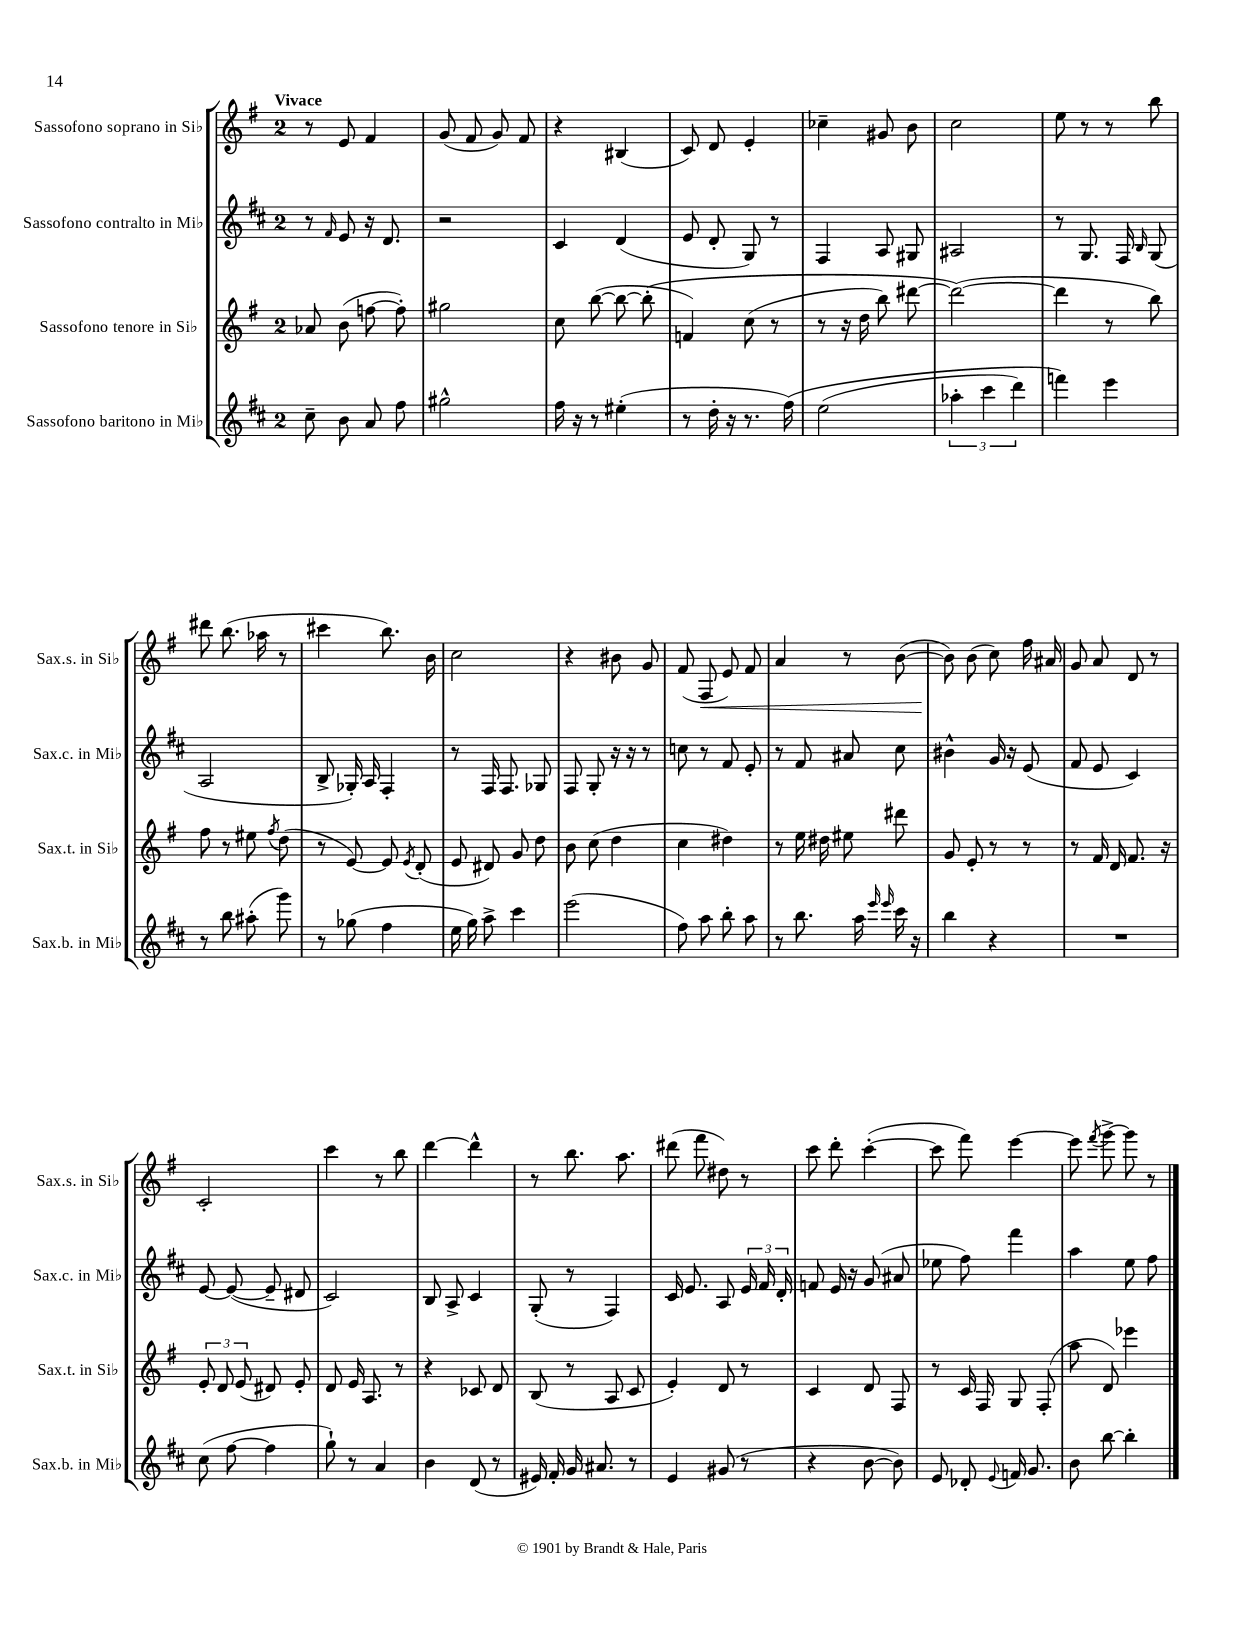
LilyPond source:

<<
\new StaffGroup <<
\new Staff = "s0" \with { instrumentName = "Sassofono soprano in Sib" shortInstrumentName = "Sax.s. in Sib" } {
    \clef treble \key g \major \once \override Staff.TimeSignature.style = #'single-digit \time 2/4 \tempo "Vivace"
    \autoBeamOff r8 e'8 fis'4 |
    g'8( fis'8 g'8) fis'8 |
    r4 bis4( |
    c'8) d'8 e'4-. |
    ces''4-- gis'8 b'8 |
    c''2 |
    e''8 r8 r8 b''8 |
    dis'''8 b''8.( aes''16 r8 |
    cis'''4 b''8.) b'16 |
    c''2 |
    r4 bis'8 g'8 |
    fis'8( fis8\< e'8) fis'8 |
    a'4 r8 b'8~( |
    b'8\!) b'8( c''8) fis''16 ais'16 |
    g'8 a'8 d'8 r8 |
    c'2-. |
    c'''4 r8 b''8 |
    d'''4~ d'''4-^ |
    r8 b''8. a''8. |
    dis'''8( fis'''8 dis''8) r8 |
    c'''8 d'''8-. c'''4~-.( |
    c'''8 fis'''8) e'''4~ |
    e'''8 \acciaccatura { fis'''8 } g'''8~-> g'''8 r8 \bar "|." |
}
\new Staff = "s1" \with { instrumentName = "Sassofono contralto in Mib" shortInstrumentName = "Sax.c. in Mib" } {
    \clef treble \key d \major \once \override Staff.TimeSignature.style = #'single-digit \time 2/4
    \autoBeamOff r8 \grace { fis'16 } e'8 r16 d'8. |
    r2 |
    cis'4 d'4( |
    e'8 d'8-. g8) r8 |
    fis4 a8 gis8 |
    ais2 |
    r8 g8. fis16 \grace { b16 } g8( |
    a2 |
    b8-> ges16-.) a16 fis4-. |
    r8 fis16 fis8. ges8 |
    fis8 g8-. r16 r16 r8 |
    c''8 r8 fis'8 e'8-. |
    r8 fis'8 ais'8 cis''8 |
    bis'4-^ g'16 r16 e'8( |
    fis'8 e'8 cis'4) |
    e'8~ e'8~( e'8-- dis'8 |
    cis'2) |
    b8 a8-> cis'4 |
    g8-.( r8 fis4) |
    cis'16 e'8. a8 \tuplet 3/2 { e'16 fis'16 d'16-. } |
    f'8 e'16 r16 g'8( ais'8 |
    ees''8 fis''8) fis'''4 |
    a''4 e''8 fis''8 \bar "|." |
}
\new Staff = "s2" \with { instrumentName = "Sassofono tenore in Sib" shortInstrumentName = "Sax.t. in Sib" } {
    \clef treble \key g \major \once \override Staff.TimeSignature.style = #'single-digit \time 2/4
    \autoBeamOff aes'8 b'8( f''8~ f''8-.) |
    gis''2 |
    c''8 b''8~( b''8~ b''8-.\( |
    f'4) c''8( r8 |
    r8 r16 d''16 b''8) dis'''8~ |
    dis'''2~(\) |
    dis'''4 r8 b''8) |
    fis''8 r8 eis''8 \acciaccatura { fis''8 } d''8( |
    r8 e'8~) e'8 \acciaccatura { e'8 } d'8-.( |
    e'8 dis'8) g'8 d''8 |
    b'8 c''8( d''4 |
    c''4 dis''4) |
    r8 e''16 dis''16 eis''8 dis'''8 |
    g'8 e'8-. r8 r8 |
    r8 fis'16 d'16 fis'8. r16 |
    \tuplet 3/2 { e'8-. d'8 e'8( } dis'8) e'8-. |
    d'8 e'16 a8. r8 |
    r4 ces'8 d'8 |
    b8( r8 a8 c'8 |
    e'4-.) d'8 r8 |
    c'4 d'8 fis8 |
    r8 c'16 fis16 g8 fis8-.( |
    a''8 d'8) ees'''4 \bar "|." |
}
\new Staff = "s3" \with { instrumentName = "Sassofono baritono in Mib" shortInstrumentName = "Sax.b. in Mib" } {
    \clef treble \key d \major \once \override Staff.TimeSignature.style = #'single-digit \time 2/4
    \autoBeamOff cis''8-- b'8 a'8 fis''8 |
    gis''2-^ |
    fis''16 r16 r8 eis''4-.( |
    r8 d''16-. r16 r8. fis''16)\( |
    e''2( |
    \tuplet 3/2 { aes''4-. cis'''4 d'''4) } |
    f'''4\) e'''4 |
    r8 b''8 ais''8-.( g'''8) |
    r8 ges''8( fis''4 |
    e''16 g''16) a''8-> cis'''4 |
    e'''2( |
    fis''8) a''8 b''8-. a''8 |
    r8 b''8. a''16 \grace { e'''16 e'''16 } cis'''16 r16 |
    b''4 r4 |
    R2 |
    cis''8( fis''8~ fis''4 |
    g''8-!) r8 a'4 |
    b'4 d'8( r8 |
    eis'16) fis'16-. g'16 ais'8. r8 |
    e'4 gis'8( r8 |
    r4 b'8~ b'8) |
    e'8 des'8-. \appoggiatura { e'8 } f'16 g'8. |
    b'8 b''8~ b''4-. \bar "|." |
}
>>
>>
\layout { \context { \Score \remove "Bar_number_engraver" } }
